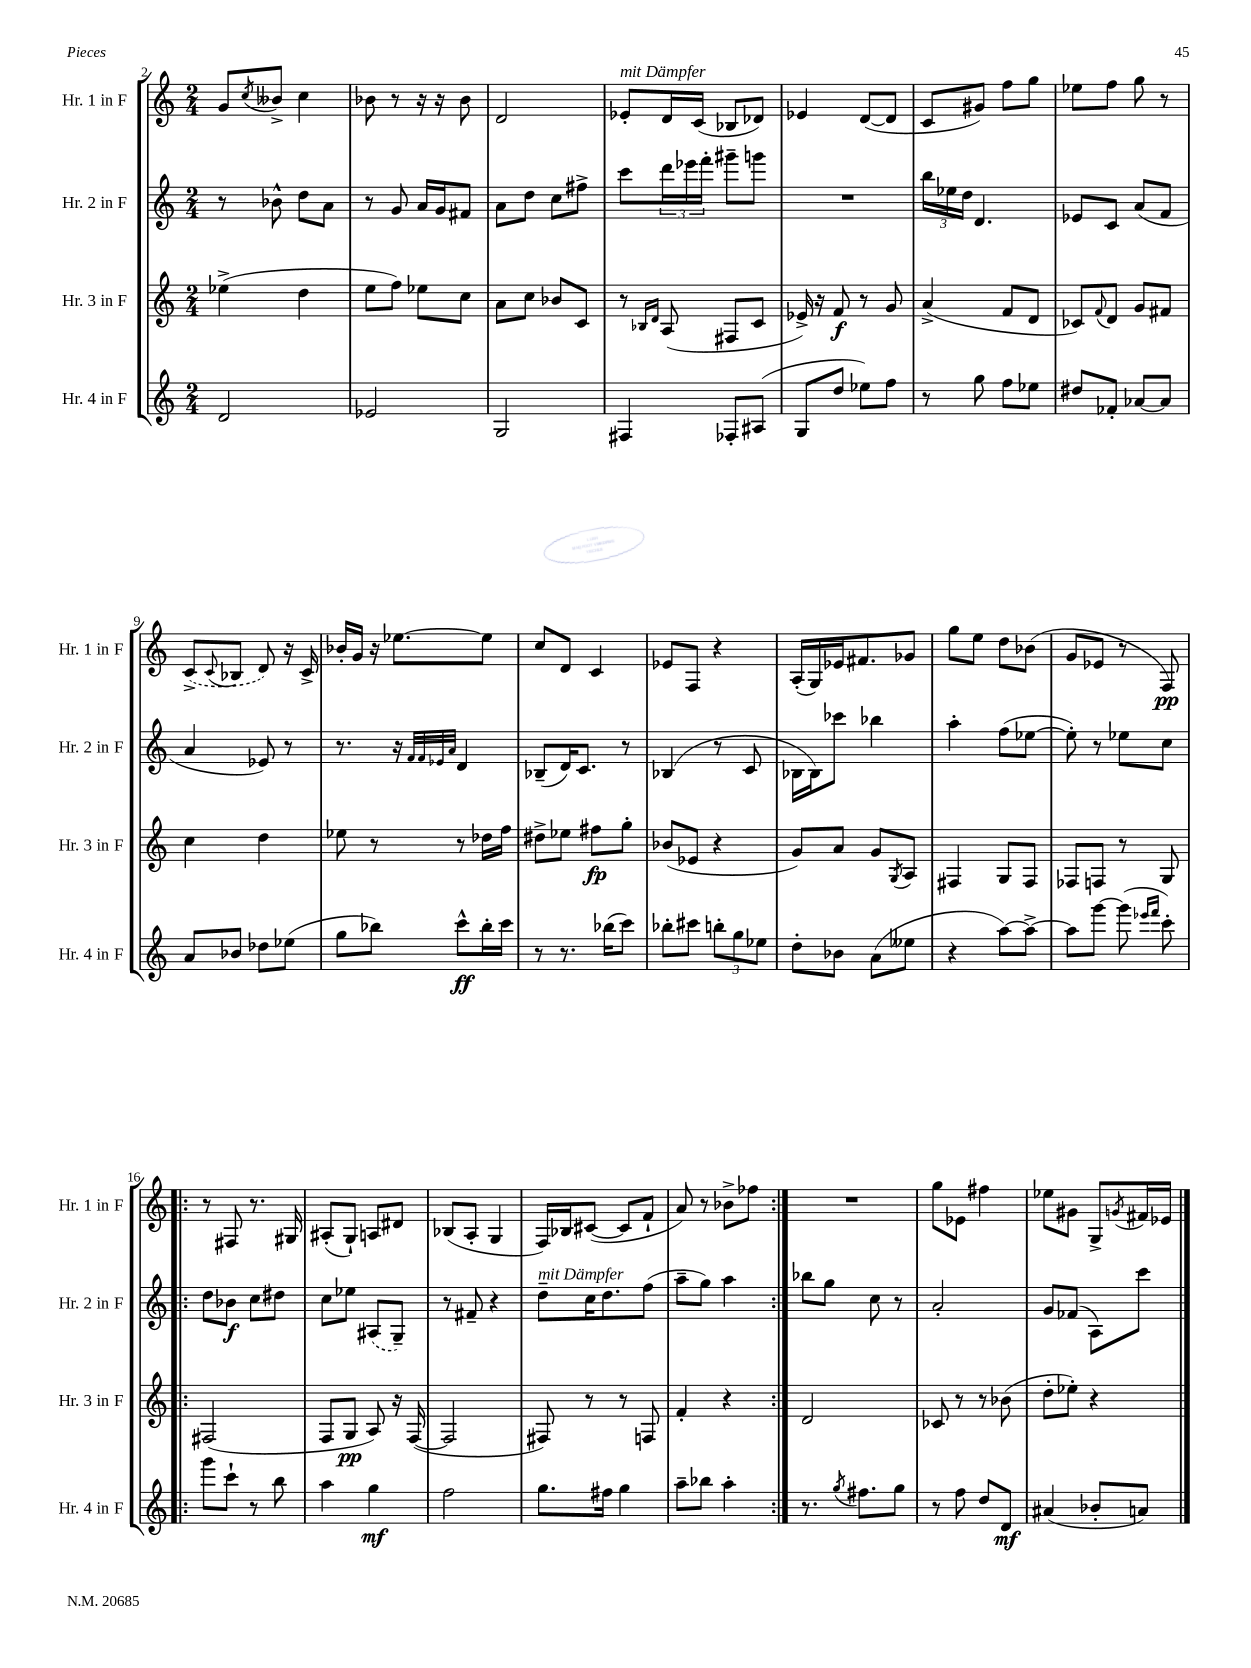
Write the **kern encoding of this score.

**kern	**dynam	**kern	**dynam	**kern	**dynam	**kern	**dynam
*part4	*part4	*part3	*part3	*part2	*part2	*part1	*part1
*staff4	*staff4	*staff3	*staff3	*staff2	*staff2	*staff1	*staff1
*I"Hr. 4 in F	*	*I"Hr. 3 in F	*	*I"Hr. 2 in F	*	*I"Hr. 1 in F	*
*I'Hr. 4 in F	*	*I'Hr. 3 in F	*	*I'Hr. 2 in F	*	*I'Hr. 1 in F	*
*clefG2	*	*clefG2	*	*clefG2	*	*clefG2	*
*k[]	*	*k[]	*	*k[]	*	*k[]	*
*M2/4	*	*M2/4	*	*M2/4	*	*M2/4	*
=2	=2	=2	=2	=2	=2	=2	=2
2d/	.	(4ee-X^\	.	8r	.	8g/L	.
.	.	.	.	.	.	8qcc/	.
.	.	.	.	8b-X^^\	.	8b--X^/J	.
.	.	4dd\	.	8dd\L	.	4cc\	.
.	.	.	.	8a\J	.	.	.
=3	=3	=3	=3	=3	=3	=3	=3
2e-X/	.	8ee\L	.	8r	.	8b-X\	.
.	.	8ff\J)	.	8g/	.	8r	.
.	.	8ee-X\L	.	16a/LL	.	16r	.
.	.	.	.	16g/J	.	16r	.
.	.	8cc\J	.	8f#X/J	.	8b-\	.
=4	=4	=4	=4	=4	=4	=4	=4
2G/	.	8a\L	.	8a\L	.	2d/	.
.	.	8cc\J	.	8dd\J	.	.	.
.	.	8b-X/L	.	8cc\L	.	.	.
.	.	8c/J	.	8ff#X^\J	.	.	.
=5	=5	=5	=5	=5	=5	=5	=5
!	!	!	!	!	!	!LO:TX:a:i:t=mit Dämpfer	!
4F#X/	.	8r	.	8ccc\L	.	8e-X'/L	.
.	.	16qqB-X/LL	.	.	.	.	.
.	.	16qqd/JJ	.	.	.	.	.
.	.	(8A/	.	24ddd\L	.	16d/L	.
.	.	.	.	24eee-X\	.	.	.
.	.	.	.	.	.	(16c/JJ	.
.	.	.	.	24fff'\JJ	.	.	.
8F-X'/L	.	8F#X/L	.	8ggg#X~\L	.	8B-X/L	.
(8A#X/J	.	8c/J	.	8gggn\J	.	8d-X/J)	.
=6	=6	=6	=6	=6	=6	=6	=6
8G/L	.	16e-X^/)	.	2r	.	4e-X/	.
.	.	16r	.	.	.	.	.
8dd/J	.	8f/	f	.	.	.	.
8ee-X\L)	.	8r	.	.	.	([8d/L	.
8ff\J	.	8g/	.	.	.	8d/J]	.
=7	=7	=7	=7	=7	=7	=7	=7
8r	.	(4a^/	.	24bb\LL	.	8c/L	.
.	.	.	.	24ee-X\	.	.	.
.	.	.	.	24dd\JJ	.	.	.
8gg\	.	.	.	4.d/	.	8g#X/J)	.
8ff\L	.	8f/L	.	.	.	8ff\L	.
8ee-X\J	.	8d/J	.	.	.	8gg\J	.
=8	=8	=8	=8	=8	=8	=8	=8
8dd#X/L	.	8c-X/L)	.	8e-X/L	.	8ee-X\L	.
.	.	8qqf/	.	.	.	.	.
8f-X'/J	.	8d/J	.	8c/J	.	8ff\J	.
[8a-X/L	.	8g/L	.	(8a/L	.	8gg\	.
8a-/J]	.	8f#X/J	.	8f/J	.	8r	.
!!LO:LB:g=z
=9	=9	=9	=9	=9	=9	=9	=9
8a/L	.	4cc\	.	4a/	.	(8c^/L	.
.	.	.	.	.	.	8qqc/	.
8b-X/J	.	.	.	.	.	8B-X/J	.
8dd-X\L	.	4dd\	.	8e-X/)	.	8d/)	.
(8ee-X\J	.	.	.	8r	.	16r	.
.	.	.	.	.	.	16c^/	.
=10	=10	=10	=10	=10	=10	=10	=10
8gg\L	.	8ee-X\	.	8.r	.	16b-X'/LL	.
.	.	.	.	.	.	16g/JJ	.
8bb-X\J)	.	8r	.	.	.	16r	.
.	.	.	.	16r	.	[8.ee-X\L	.
.	.	.	.	32qqf/LLL	.	.	.
.	.	.	.	32qqf/	.	.	.
.	.	.	.	32qqe-X/	.	.	.
.	.	.	.	32qqa/JJJ	.	.	.
8ccc^^\L	ff	8r	.	4d/	.	.	.
16bb-'\L	.	16dd-X\LL	.	.	.	8ee-\J]	.
16ccc\JJ	.	16ff\JJ	.	.	.	.	.
=11	=11	=11	=11	=11	=11	=11	=11
8r	.	8dd#X^\L	.	(8B-X~/L	.	8cc/L	.
8.r	.	8ee-X\J	.	16d/K)	.	8d/J	.
.	.	.	.	8.c/J	.	.	.
.	.	8ff#X\L	fp	.	.	4c/	.
(16bb-X\KL	.	.	.	.	.	.	.
8ccc\J)	.	8gg'\J	.	8r	.	.	.
=12	=12	=12	=12	=12	=12	=12	=12
8bb-X'\L	.	(8b-X/L	.	(4B-X/	.	8e-X/L	.
8ccc#X\J	.	8e-X/J	.	.	.	8F/J	.
12bbn'\L	.	4r	.	8r	.	4r	.
12gg\	.	.	.	.	.	.	.
.	.	.	.	8c/	.	.	.
12ee-X\J	.	.	.	.	.	.	.
=13	=13	=13	=13	=13	=13	=13	=13
8dd'\L	.	8g/L)	.	16B-X\LL	.	(16A'/LL	.
.	.	.	.	16B-\J)	.	16G/)	.
8b-X\J	.	8a/J	.	8ccc-X\J	.	16e-X/J	.
.	.	.	.	.	.	8.f#X/	.
(8a\L	.	8g/L	.	4bb-X\	.	.	.
.	.	8qG/	.	.	.	.	.
8ee--X\J	.	8A/J	.	.	.	8g-X/J	.
=14	=14	=14	=14	=14	=14	=14	=14
4r	.	4F#X/	.	4aa'\	.	8gg\L	.
.	.	.	.	.	.	8ee\J	.
[8aa\L)	.	8G/L	.	(8ff\L	.	8dd\L	.
8aa^\J_	.	8F#/J	.	[8ee-X\J	.	(8b-X\J	.
=15	=15	=15	=15	=15	=15	=15	=15
8aa\L]	.	8F-X/L	.	8ee-'\])	.	8g/L	.
[8ggg\J	.	8Fn/J	.	8r	.	8e-X/J	.
(8ggg\]	.	8r	.	8ee-X\L	.	8r	.
16qqeee-X/LL	.	.	.	.	.	.	.
16qqfff/JJ	.	.	.	.	.	.	.
8ccc'\)	.	8G/	.	8cc\J	.	8F/)	pp
!!LO:LB:g=z
=16!|:	=16!|:	=16!|:	=16!|:	=16!|:	=16!|:	=16!|:	=16!|:
8ggg\L	.	(2F#X/	.	8dd\L	.	8r	.
8ccc`\J	.	.	.	8b-X\J	f	8F#X/	.
8r	.	.	.	8cc\L	.	8.r	.
8bb\	.	.	.	8dd#X\J	.	.	.
.	.	.	.	.	.	16G#X/	.
=17	=17	=17	=17	=17	=17	=17	=17
4aa\	.	8F/L	.	8cc\L	.	(8A#X'/L	.
.	.	8G/J	pp	8ee-X\J	.	8G`/J)	.
4gg\	mf	8A/)	.	(8A#X/L	.	8An/L	.
.	.	16r	.	8G~/J)	.	8d#X/J	.
.	.	([16F/	.	.	.	.	.
=18	=18	=18	=18	=18	=18	=18	=18
2ff\	.	2F/]	.	8r	.	(8B-X/L	.
.	.	.	.	8f#X~/	.	8A'/J	.
.	.	.	.	4r	.	4G/	.
=19	=19	=19	=19	=19	=19	=19	=19
!	!	!	!	!LO:TX:a:i:t=mit Dämpfer	!	!	!
8.gg\L	.	8F#X/)	.	8dd~\L	.	16F/LL)	.
.	.	.	.	.	.	16B-X/J	.
.	.	8r	.	16cc\K	.	([8c#X/J	.
16ff#X\Jk	.	.	.	8.dd\	.	.	.
4gg\	.	8r	.	.	.	8c#/L]	.
.	.	8Fn/	.	(8ff\J	.	8f`/J	.
=20	=20	=20	=20	=20	=20	=20	=20
8aa~\L	.	4f'/	.	8aa~\L	.	8a/)	.
8bb-X\J	.	.	.	8gg\J)	.	8r	.
4aa'\	.	4r	.	4aa\	.	8b-X^\L	.
.	.	.	.	.	.	8ff-X\J	.
=21:|!	=21:|!	=21:|!	=21:|!	=21:|!	=21:|!	=21:|!	=21:|!
8.r	.	2d/	.	8bb-X\L	.	2r	.
.	.	.	.	8gg\J	.	.	.
8qgg/	.	.	.	.	.	.	.
8.ff#X\L	.	.	.	.	.	.	.
.	.	.	.	8cc\	.	.	.
8gg\J	.	.	.	8r	.	.	.
=22	=22	=22	=22	=22	=22	=22	=22
8r	.	8c-X/	.	2a'/	.	8gg\L	.
8ff\	.	8r	.	.	.	8e-X\J	.
8dd/L	.	8r	.	.	.	4ff#X\	.
8d/J	mf	(8b-X\	.	.	.	.	.
=23	=23	=23	=23	=23	=23	=23	=23
(4a#X/	.	8dd'\L	.	8g/L	.	8ee-X\L	.
.	.	8ee-X'\J)	.	(8f-X/J	.	8g#X\J	.
8b-X'/L	.	4r	.	8A\L)	.	8G^/L	.
.	.	.	.	.	.	8qgn/	.
8an/J)	.	.	.	8ccc\J	.	16f#X/L	.
.	.	.	.	.	.	16e-X/JJ	.
==	==	==	==	==	==	==	==
*-	*-	*-	*-	*-	*-	*-	*-
